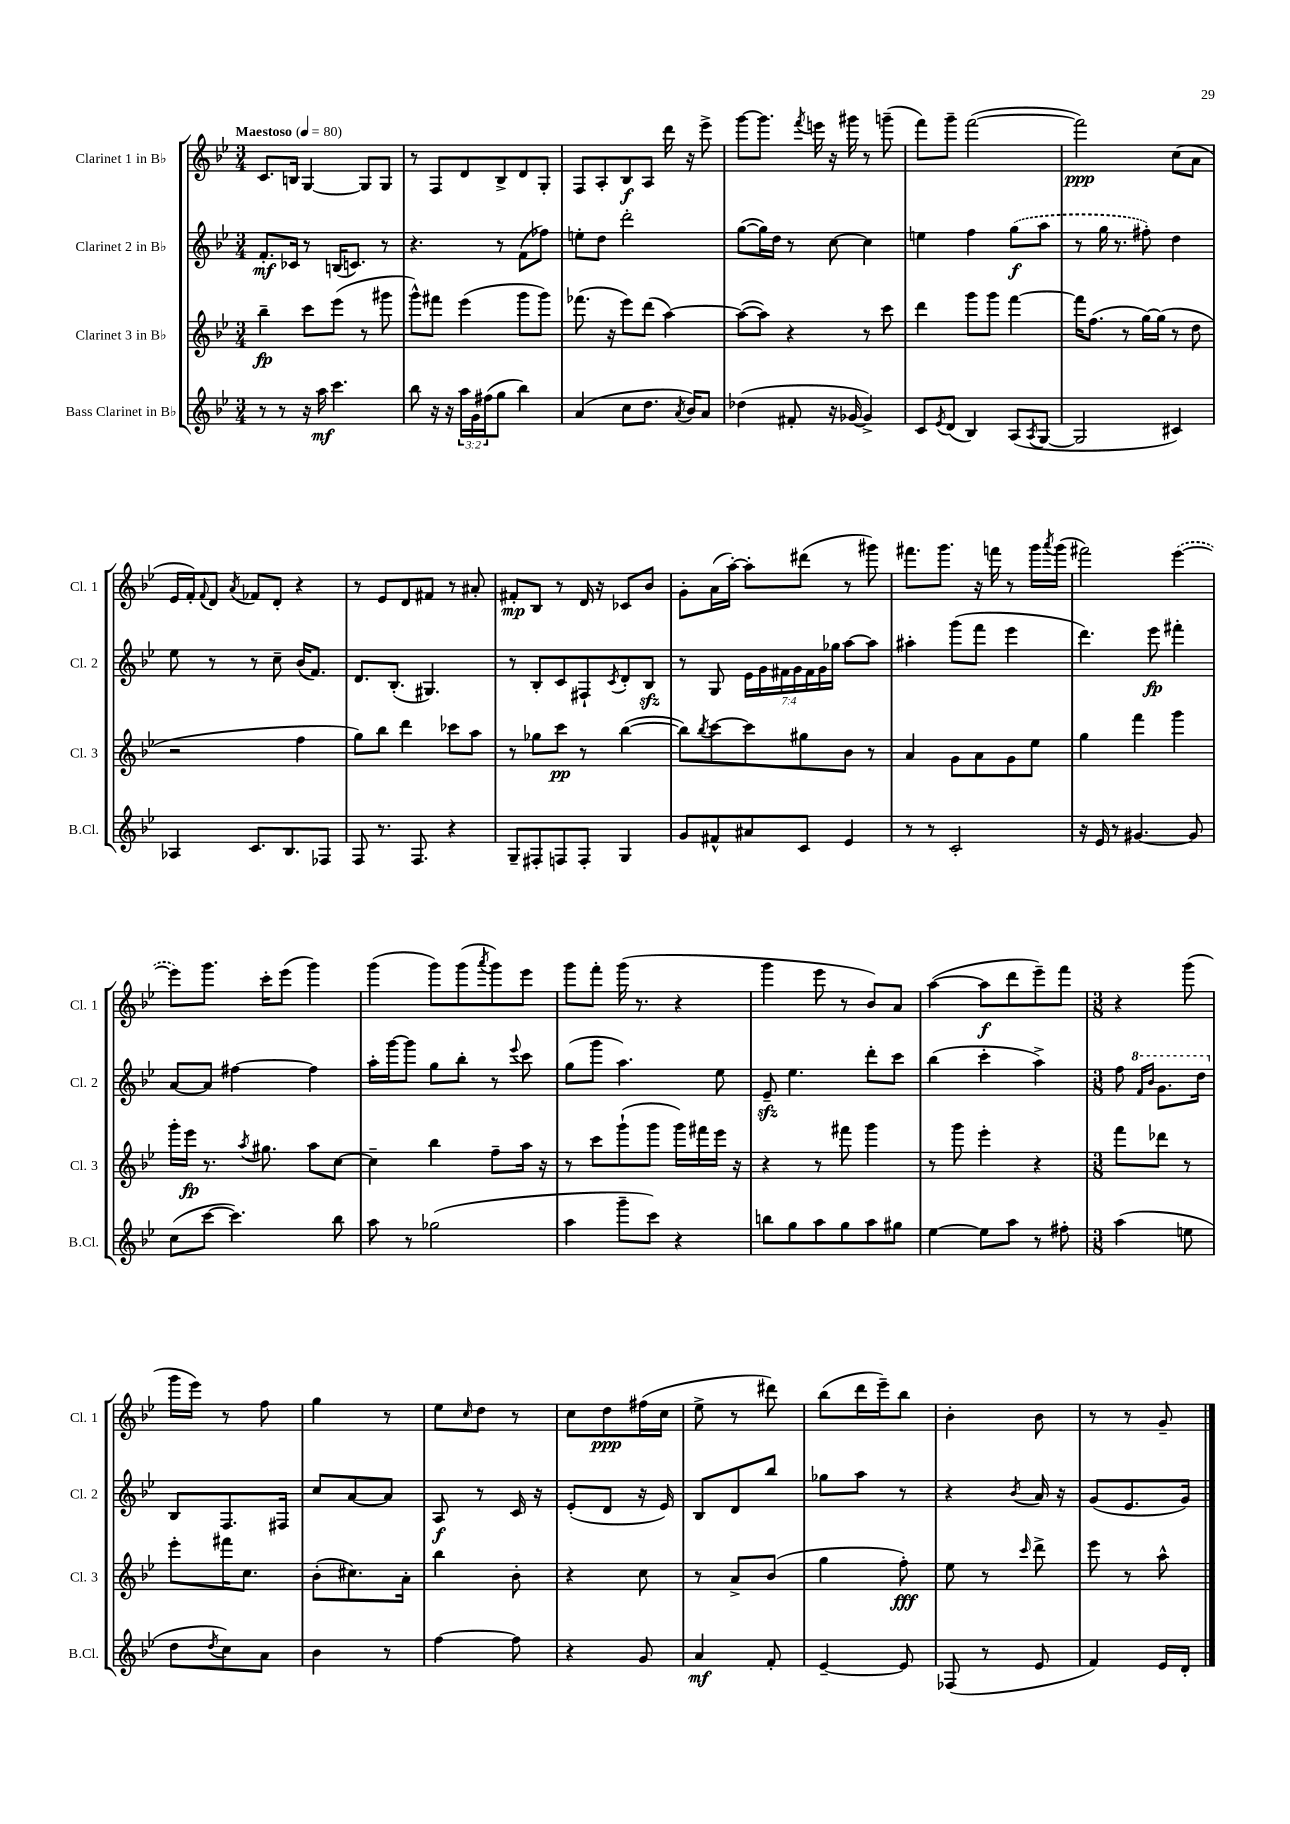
<<
\new StaffGroup <<
\new Staff = "s0" \with { instrumentName = "Clarinet 1 in Bb" shortInstrumentName = "Cl. 1" } {
    \clef treble \key bes \major \numericTimeSignature \time 3/4 \tempo "Maestoso" 4 = 80
    c'8. b16 g4~ g8 g8 |
    r8 f8 d'8 bes8-> d'8 g8-. |
    f8 a8-. bes8\f a8 d'''16 r16 ees'''8-> |
    g'''8~ g'''8. \acciaccatura { f'''8 } e'''16 r16 gis'''16 r8 g'''8--( |
    f'''8) g'''8-- f'''2~( |
    f'''2\ppp) c''8( a'8 |
    ees'16 f'16-.) \appoggiatura { f'8 } d'8 \acciaccatura { a'8 } fes'8 d'8-. r4 |
    r8 ees'8 d'8 fis'8 r8 ais'8-. |
    fis'8-.\mp bes8 r8 d'16 r16 ces'8 bes'8 |
    g'8-. a'16( a''16~-.) a''8-. dis'''8( r8 gis'''8) |
    fis'''8. g'''8. r16 f'''16 r8 g'''16 \acciaccatura { a'''8 } g'''16( |
    fis'''2) \once \slurDashed ees'''4~( |
    ees'''8) g'''8. c'''16-. ees'''8( g'''4) |
    g'''4( g'''8) g'''8( \acciaccatura { a'''8 } g'''8) ees'''8 |
    g'''8 f'''8-. g'''16( r8. r4 |
    g'''4 ees'''8 r8 bes'8) a'8 |
    a''4~( a''8\f d'''8 ees'''8--) f'''8 |
    \numericTimeSignature \time 3/8 r4 g'''8( |
    g'''16 ees'''16) r8 f''8 |
    g''4 r8 |
    ees''8 \grace { c''16 } d''8 r8 |
    c''8 d''8\ppp fis''16( c''16 |
    ees''8-> r8 dis'''8) |
    bes''8( d'''16 ees'''16--) bes''8 |
    bes'4-. bes'8 |
    r8 r8 g'8-- \bar "|." |
}
\new Staff = "s1" \with { instrumentName = "Clarinet 2 in Bb" shortInstrumentName = "Cl. 2" } {
    \clef treble \key bes \major \numericTimeSignature \time 3/4 \override Staff.TupletNumber.text = #tuplet-number::calc-fraction-text
    f'8.-.\mf ces'16 r8 b16( c'8.) r8 |
    r4. r8 f'8( fes''8) |
    e''8-. d''8 d'''2-. |
    g''8~( g''16) d''16 r8 c''8~ c''4 |
    e''4 f''4 \once \slurDashed g''8\f( a''8 |
    r8 g''16 r8. fis''8-.) d''4 |
    ees''8 r8 r8 c''8-- bes'16( f'8.) |
    d'8. bes8.-.( gis4.) |
    r8 bes8-. c'8 fis8-! \acciaccatura { c'8 } d'8-. bes8\sfz |
    r8 g8 \tuplet 7/4 { ees'16 g'16 fis'16 g'16 fis'16 g'16 ges''16 } a''8~ a''8 |
    ais''4-. g'''8( f'''8 ees'''4 |
    d'''4.) ees'''8\fp fis'''4-. |
    a'8~ a'8 fis''4~ fis''4 |
    a''16-. g'''16~ g'''8 g''8 bes''8-. r8 \appoggiatura { ees'''8 } c'''8 |
    g''8( g'''8 a''4.) ees''8 |
    ees'8--\sfz ees''4. d'''8-. c'''8 |
    bes''4( c'''4-. a''4->) |
    \numericTimeSignature \time 3/8 f''8 \ottava #1 \grace { f''16 bes''16 } g''8. d'''16 \ottava #0 |
    bes8 f8. fis16 |
    c''8 a'8~ a'8 |
    a8\f r8 c'16 r16 |
    ees'8-.( d'8 r16 ees'16) |
    bes8 d'8 bes''8 |
    ges''8 a''8 r8 |
    r4 \acciaccatura { bes'8 } a'16 r16 |
    g'8( ees'8. g'16) \bar "|." |
}
\new Staff = "s2" \with { instrumentName = "Clarinet 3 in Bb" shortInstrumentName = "Cl. 3" } {
    \clef treble \key bes \major \numericTimeSignature \time 3/4
    bes''4--\fp c'''8 ees'''8( r8 gis'''8 |
    g'''8-^) fis'''8 ees'''4( g'''8 g'''8) |
    fes'''8.( r16 ees'''8) d'''8( a''4~) |
    a''8~( a''8) r4 r8 c'''8 |
    d'''4 g'''8 g'''8 f'''4~ |
    f'''16 f''8.( r8 g''16~) g''16( r8 d''8 |
    r2 f''4 |
    g''8) bes''8 d'''4 ces'''8 a''8 |
    r8 ges''8 c'''8\pp r8 bes''4~( |
    bes''8) \acciaccatura { bes''8 } c'''8~ c'''8 gis''8 bes'8 r8 |
    a'4 g'8 a'8 g'8 ees''8 |
    g''4 f'''4 g'''4 |
    g'''16-. ees'''16\fp r8. \acciaccatura { a''8 } gis''8. a''8 c''8~ |
    c''4-- bes''4 f''8-- a''16 r16 |
    r8 c'''8 g'''8-!( g'''8 g'''16) fis'''16 ees'''16 r16 |
    r4 r8 fis'''8 g'''4 |
    r8 g'''8 ees'''4-. r4 |
    \numericTimeSignature \time 3/8 f'''8 des'''8 r8 |
    ees'''8-. fis'''16 c''8. |
    bes'8-.( cis''8.) a'16-. |
    bes''4 bes'8-. |
    r4 c''8 |
    r8 a'8-> bes'8( |
    g''4 f''8-.\fff) |
    ees''8 r8 \grace { c'''16 } d'''8-> |
    ees'''8 r8 a''8-^ \bar "|." |
}
\new Staff = "s3" \with { instrumentName = "Bass Clarinet in Bb" shortInstrumentName = "B.Cl." } {
    \clef treble \key bes \major \numericTimeSignature \time 3/4 \override Staff.TupletNumber.text = #tuplet-number::calc-fraction-text
    r8 r8 r16 a''16\mf c'''4. |
    bes''8 r16 r16 \tuplet 3/2 { a''16 g'16 fis''16( } g''8 bes''4) |
    a'4( c''8 d''8. \acciaccatura { a'8 } bes'16) a'8 |
    des''4( fis'8-. r16 ges'16~ ges'4->) |
    c'8 \acciaccatura { ees'8 } d'8( bes4) a8( \acciaccatura { a8 } g8~ |
    g2 cis'4) |
    aes4 c'8. bes8. fes8 |
    f8 r8. f8. r4 |
    g8-- fis8-. f8 f8-. g4 |
    g'8 fis'8-^ ais'8 c'8 ees'4 |
    r8 r8 c'2-. |
    r16 ees'16 r8 gis'4.~ gis'8 |
    c''8( c'''8~ c'''4.) bes''8 |
    a''8 r8 ges''2( |
    a''4 g'''8-- c'''8) r4 |
    b''8 g''8 a''8 g''8 a''8 gis''8 |
    ees''4~ ees''8 a''8 r8 fis''8-. |
    \numericTimeSignature \time 3/8 a''4( e''8 |
    d''8 \acciaccatura { d''8 } c''8) a'8 |
    bes'4 r8 |
    f''4~ f''8 |
    r4 g'8 |
    a'4\mf f'8-. |
    ees'4~-- ees'8 |
    fes8( r8 ees'8 |
    f'4) ees'16 d'16-. \bar "|." |
}
>>
>>
\layout { \context { \Score \remove "Bar_number_engraver" } }
